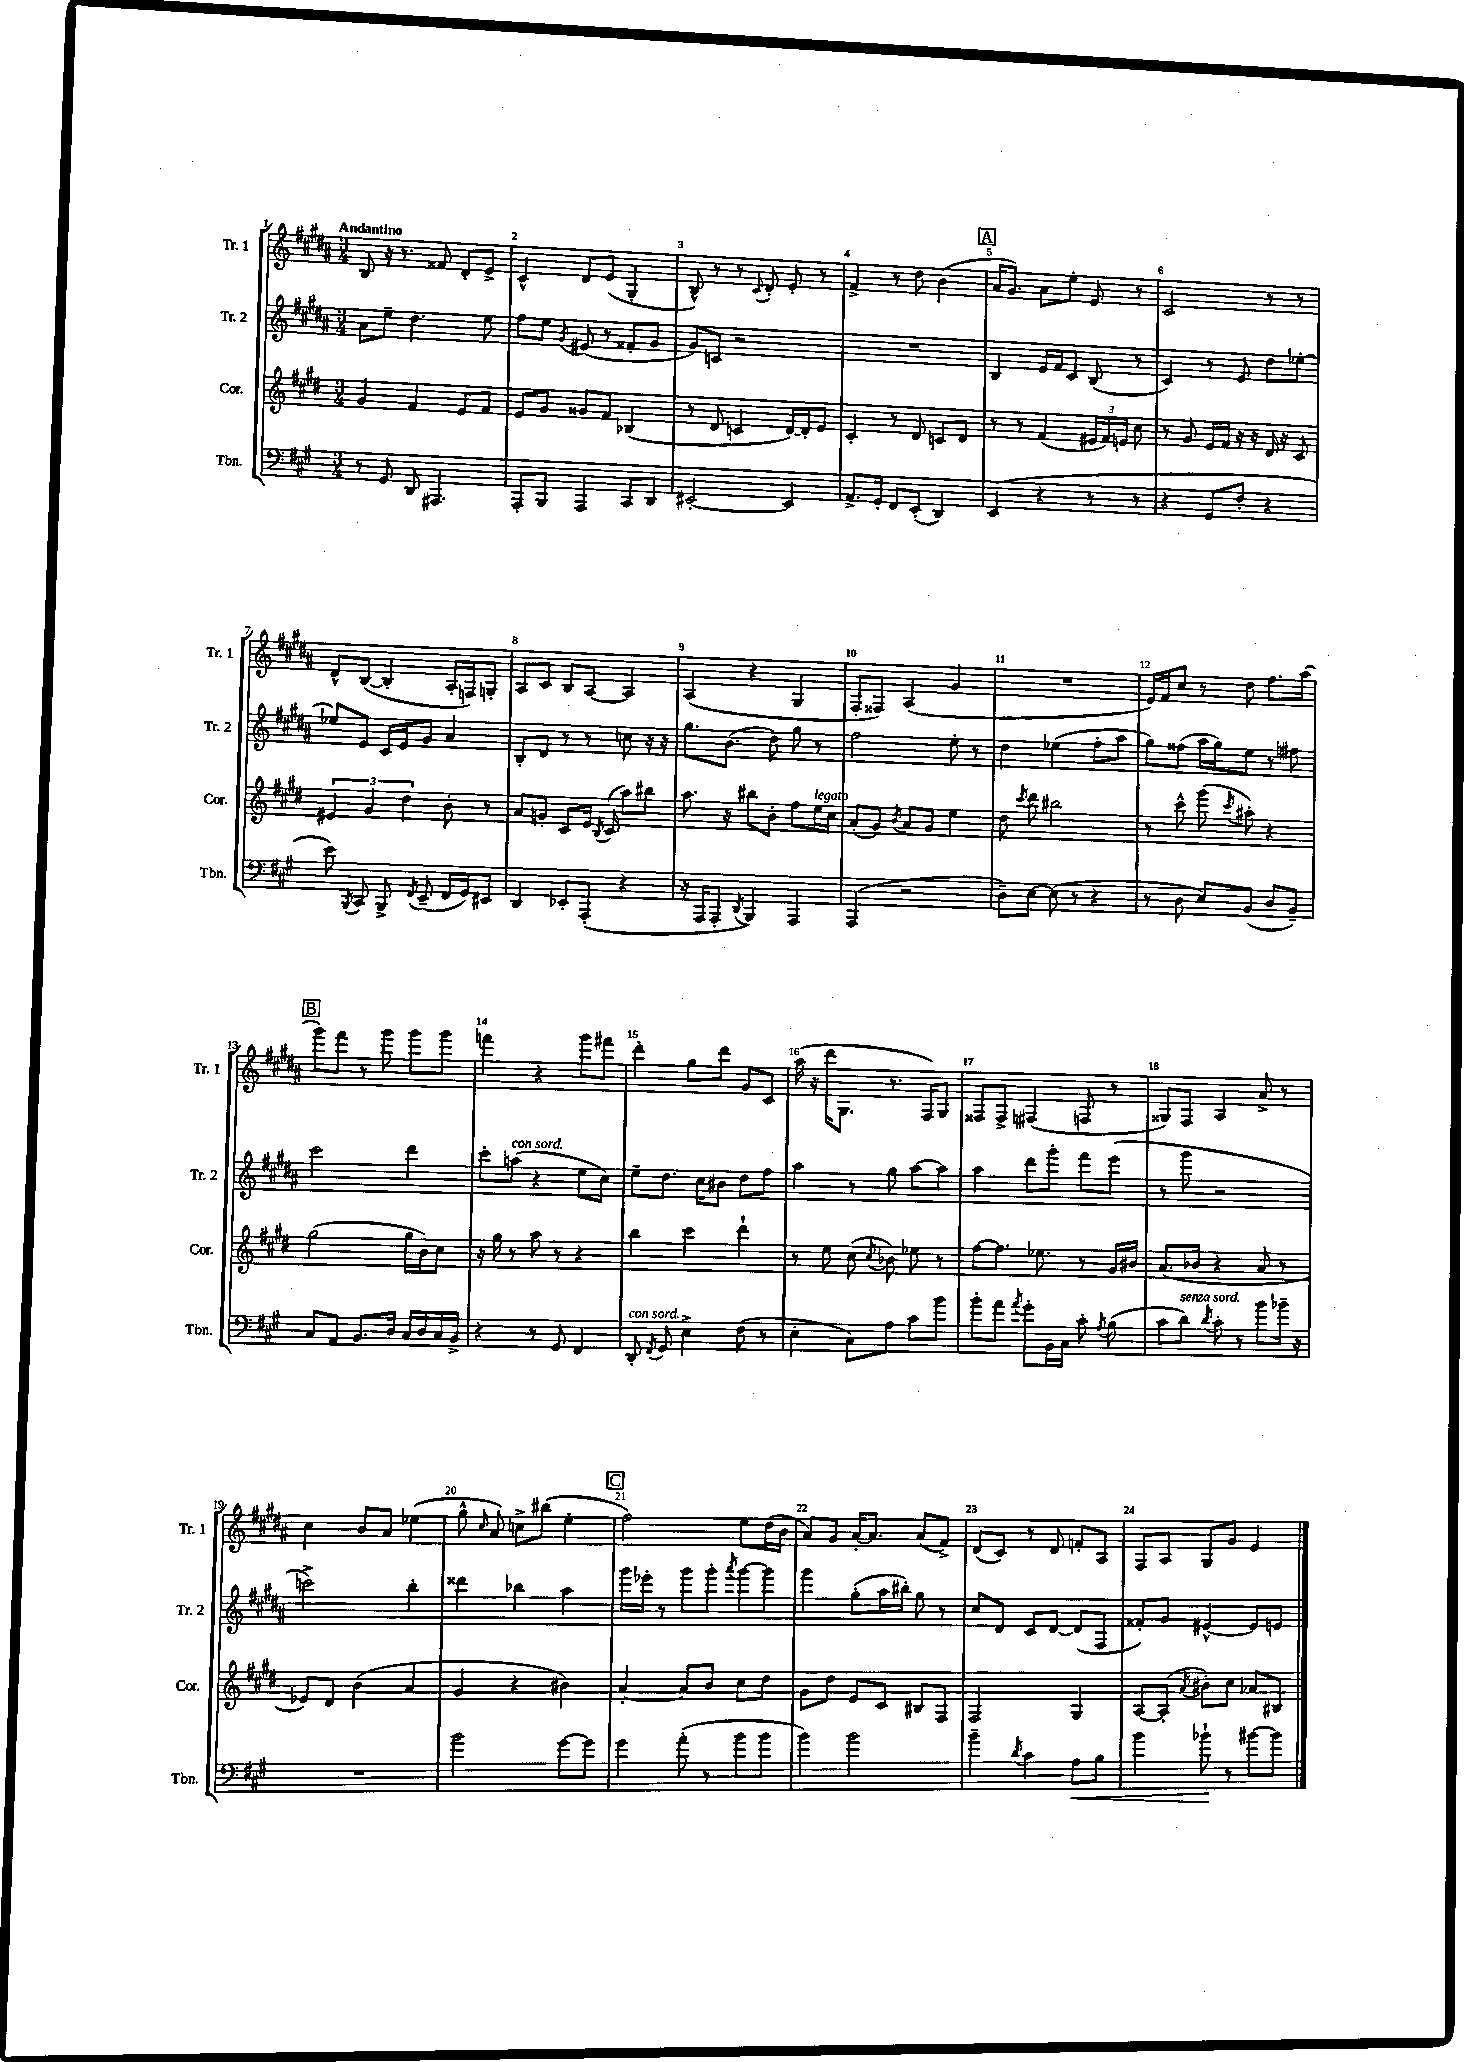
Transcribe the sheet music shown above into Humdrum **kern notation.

**kern	**dynam	**kern	**kern	**kern
*part4	*part4	*part3	*part2	*part1
*staff4	*staff4	*staff3	*staff2	*staff1
*I"Tbn.	*	*I"Cor.	*I"Tr. 2	*I"Tr. 1
*I'Tbn.	*	*I'Cor.	*I'Tr. 2	*I'Tr. 1
*clefF4	*	*clefG2	*clefG2	*clefG2
*k[f#c#g#]	*	*k[f#c#g#d#]	*k[f#c#g#d#a#]	*k[f#c#g#d#a#]
*M3/4	*	*M3/4	*M3/4	*M3/4
=1	=1	=1	=1	=1
!	!	!	!	!LO:TX:a:B:t=Andantino
8r	.	4g#/	8a#\L	8B/
8GG#/	.	.	8ee~\J	16r
.	.	.	.	8.r
8DD/	.	4f#/	4.dd#\	.
4.AAA#X/	.	.	.	8f##X/
.	.	8e/L	.	8d#'/L
.	.	8f#/J	8ee\	8e^/J
=2	=2	=2	=2	=2
8AAA'/L	.	8e/L	8ff#\L	4c#^^/
8BBB/J	.	8g#/J	8ee\J	.
.	.	.	8qg#/	.
4AAA/	.	8g##X/L	(8e#X/	8d#/L
.	.	8f#/J	8r	(8e/J
8CC#/L	.	(4B-X/	8f##X'/L	4G#'/
8DD/J	.	.	8g#/J	.
=3	=3	=3	=3	=3
[2EE#X'/	.	8r	8g#/L)	8B^^/)
.	.	8d#/	8cn/J	8r
.	.	4cn/	2r	8r
.	.	.	.	8qqc#/
.	.	.	.	8d#'/
4EE#/]	.	[16d#/LL)	.	8e'/
.	.	16d#'/J]	.	.
.	.	8e/J	.	8r
=4	=4	=4	=4	=4
8.AA^/L	.	4c#'/	2.r	4f#^/
16GG#'/Jk	.	.	.	.
8FF#/L	.	8r	.	8r
(8EE'/J	.	8d#/	.	8dd#\
4DD/)	.	8cn/L	.	(4b\
.	.	8d#/J	.	.
!!LO:REH:place=s1:t=A
=5	=5	=5	=5	=5
(4EE/	.	8r	4B/	16a#/KL
.	.	.	.	8.g#/J)
.	.	8r	.	.
4r	.	(4f#/	16e/LL	8a#\L
.	.	.	16f#/J	.
.	.	.	8c#/J	8ee'\J
8r	.	24e#X/LL	(8B/	8e/
.	.	24f#/)	.	.
.	.	24en/JJ	.	.
8r	.	8cc#\	8r	8r
=6	=6	=6	=6	=6
4r	.	8r	4c#/)	2c#/
.	.	8g#/	.	.
8GG#/L	.	16e/LL	8r	.
.	.	16f#/JJ	.	.
8F#'/J	.	16r	8e/	.
.	.	16r	.	.
4r	.	16d#/	8dd#\L	8r
.	.	16r	.	.
.	.	8c#/	[8ee-X'\J	8r
!!LO:LB:g=z
=7	=7	=7	=7	=7
8e\)	.	6e#X/	8ee-X/L]	8d#^^/L
8qBBB/	.	.	.	.
8CC#/	.	.	8e/J	([8B/J
.	.	6g#/	.	.
8BBB^/	.	.	16c#/LL	4B'/]
.	.	.	16e/J	.
.	.	6dd#\	.	.
8qFF#/	.	.	.	.
(8EE~/	.	.	8g#/J	.
16FF#/LL	.	8b'\	4a#/	16A#'/LL
16GG#/J)	.	.	.	16Fn/J)
8EE#X/J	.	8r	.	8Gn'/J
=8	=8	=8	=8	=8
4DD/	.	8a/L	8B'/L	8A#/L
.	.	8gn'/J	8d#/J	8c#/J
8EE-X'/L	.	8c#/L	8r	8B/L
(8AAA'/J	.	16e/Jk	8r	[8A#/J
.	.	8qB/	.	.
.	.	(16c#/	.	.
4r	.	8aa\L)	8ccn\	4A#/]
.	.	8bb#X\J	16r	.
.	.	.	16r	.
=9	=9	=9	=9	=9
16r	.	8.aa\	8.gg#\L	(4A#/
16AAA/KL	.	.	.	.
8AAA'/J	.	.	.	.
.	.	16r	(8.b\J	.
8qDD/	.	.	.	.
4BBB/)	.	8bb#X\L	.	4r
.	.	8b'\J	8dd#\)	.
4AAA/	.	8ff#\L	8gg#\	4G#/
!	!	!LO:TX:a:i:t=legato	!	!
.	.	16ee\L	8r	.
.	.	16cc#\JJ	.	.
=10	=10	=10	=10	=10
(4AAA/	.	(8a'/L	2ff#\	8F#'/L
.	.	8g#/J)	.	8F##X/J)
.	.	8qb/	.	.
2r	.	8a/L	.	(4A#/
.	.	8g#/J	.	.
.	.	4ee\	8ee'\	4g#/
.	.	.	8r	.
=11	=11	=11	=11	=11
8D~\L)	.	8dd#\	4dd#\	2.r
.	.	8qccc#/	.	.
[8E\J	.	8ddd#\	.	.
(8E\]	.	2bb#X\	(4ee-X\	.
8r	.	.	.	.
4r	.	.	8ff#'\L	.
.	.	.	8aa#\J	.
=12	=12	=12	=12	=12
8r	.	8r	8gg#\L)	16e/LL)
.	.	.	.	16f#/J
8D\	.	8ccc#^^\	(8ff##X\J	8cc#/J
8E/L)	.	(8ggg#\	16aa#\LL	8r
.	.	.	16gg#\J)	.
.	.	8qccc#/	.	.
(8BB/J	.	8aa#X'\)	8ee\J	8dd#\
8D/L	.	4r	8r	8.ff#\L
8BB~/J)	.	.	8ff#X\	.
.	.	.	.	(16aa#\Jk
!!LO:LB:g=z
!!LO:REH:place=s1:t=B
=13	=13	=13	=13	=13
8C#/L	.	(2gg#\	2ccc#\	8ggg#\L)
8AA/J	.	.	.	8fff#\J
8.BB/L	.	.	.	8r
.	.	.	.	8ggg#\
16D/Jk	.	.	.	.
16C#/LL	.	16gg#\LL	4ddd#\	8ggg#\L
16D/	.	16b\J)	.	.
16C#/	.	8cc#\J	.	8ggg#\J
16BB^/JJ	.	.	.	.
=14	=14	=14	=14	=14
4r	.	16r	8ccc#'\L	4fffn\
.	.	16gg#\	.	.
!	!	!	!LO:TX:a:i:t=con sord.	!
.	.	8r	(8aan\J	.
8r	.	8aa\	4r	4r
8GG#/	.	8r	.	.
4FF#/	.	4r	8ee\L	8ggg#\L
.	.	.	8cc#\J)	8fff#X\J
=15	=15	=15	=15	=15
!LO:TX:a:i:t=con sord.	!	!	!	!
8DD'/	.	4bb\	8ee~\L	4ddd#'\
8qFF#/	.	.	.	.
8GG#/	.	.	8.dd#\J	.
4E^\	.	4ccc#\	.	8gg#\L
.	.	.	16cc#\KL	.
.	.	.	8b#X\J	8ddd#\J
(8F#\	.	4ddd#`\	8dd#\L	8g#/L
8r	.	.	8ff#\J	8c#/J
=16	=16	=16	=16	=16
4E'\	.	8r	4aa#\	(16aa#\
.	.	.	.	16r
.	.	8ee\	.	16ddd#\KL
.	.	.	.	8.G#\J
8C#\L)	.	(8cc#\	8r	.
.	.	8qcc#/	.	.
8A\J	.	8b-X\)	8gg#\	8.r
8c#\L	.	8ee-X\	[8aa#\L	.
.	.	.	.	16F#/KL)
8b\J	.	8r	8aa#\J]	8G#/J
=17	=17	=17	=17	=17
8b'\L	.	[8ff#\L	4aa#\	8F##X/L
8a\J	.	8.ff#\J]	.	8F##^/J
8qa/	.	.	.	.
8g#'\L	.	.	8ddd#\L	(4F#X/
.	.	8.ee-X\	.	.
16BB\L	.	.	8ggg#'\J	.
16C#\JJ	.	.	.	.
8c#'\	.	8r	8fff#\L	8Fn/
8qA/	.	.	.	.
(8B\	.	16g#/LL	(8eee\J	8r
.	.	16b#X/JJ	.	.
=18	=18	=18	=18	=18
8c#\L	.	(8.a/L	8r	8G##X/L)
!LO:TX:a:i:t=senza sord.	!	!	!	!
8d\J)	.	.	8ggg#\	8F#/J
.	.	16b-X/Jk	.	.
8qd/	.	.	.	.
8c#'\	.	4r	2r	4A#/
8r	.	.	.	.
8b\L	.	8a/	.	8a#^/
16b-X~\Jk	.	8r	.	8r
16r	.	.	.	.
!!LO:LB:g=z
=19	=19	=19	=19	=19
2.r	.	8e-X/L)	2cccn^\)	4cc#\
.	.	8d#/J	.	.
.	.	(4b\	.	8b/L
.	.	.	.	8a#/J
.	.	4a/	4bb'\	(4ee-X\
=20	=20	=20	=20	=20
2b\	.	4g#/	4ddd##X\	8gg#^^\
.	.	.	.	16qqcc#/
.	.	.	.	8a#/)
.	.	4r	4bb-X\	8ccn^\L
.	.	.	.	(8bb#X\J
[8g#\L	.	4b#X\)	4aa#\	4ee'\
8g#\J]	.	.	.	.
!!LO:REH:place=s1:t=C
=21	=21	=21	=21	=21
4g#\	.	[4a'/	16ggg#\LL	2ff#\)
.	.	.	16eee-X'\JJ	.
.	.	.	8r	.
(8a'\	.	8a/L]	8ggg#\L	.
8r	.	8b/J	8ggg#'\J	.
.	.	.	8qaaa#/	.
8b\L	.	8cc#\L	[8ggg#\L	8ee\L
8b\J	.	8dd#\J	8ggg#\J]	(16dd#\L
.	.	.	.	16b\JJ
=22	=22	=22	=22	=22
4b\)	.	8g#\L	4ggg#\	8a#/L)
.	.	8dd#\J	.	8g#/J
2b\	.	8e/L	(8gg#'\L	[16a#'/KL
.	.	.	.	8.a#/J]
.	.	8c#/J	16aa#\L	.
.	.	.	16bb#X'\JJ)	.
.	.	8B#X/L	8gg#\	(8a#/L
.	.	8F#/J	8r	8f#^/J)
=23	=23	=23	=23	=23
4b~\	.	2F#/	8cc#/L	(8d#/L
.	.	.	8d#/J	8c#/J)
8qd/	.	.	.	.
4c#\	.	.	8c#/L	8r
.	.	.	[8d#/J	8d#/
!	!LO:HP:b	!	!	!
8A\L	<	4G#/	(8d#/L]	8fn'/L
8B\J	.	.	8F#/J	8A#/J
=24	=24	=24	=24	=24
4b\	.	[8A/L	8f##X'/L)	8F#/L
.	.	(8A'/J]	8g#/J	8A#/J
.	.	8qa/	.	.
8b-X`\	.	8b#X'\L)	[4e#X^^/	8G#/L
8r	[	8cc#\J	.	8g#/J
[8b#X\L	.	8a-X/L	8e#/L]	4e/
8b#\J]	.	8B#X/J	8en/J	.
==	==	==	==	==
*-	*-	*-	*-	*-
